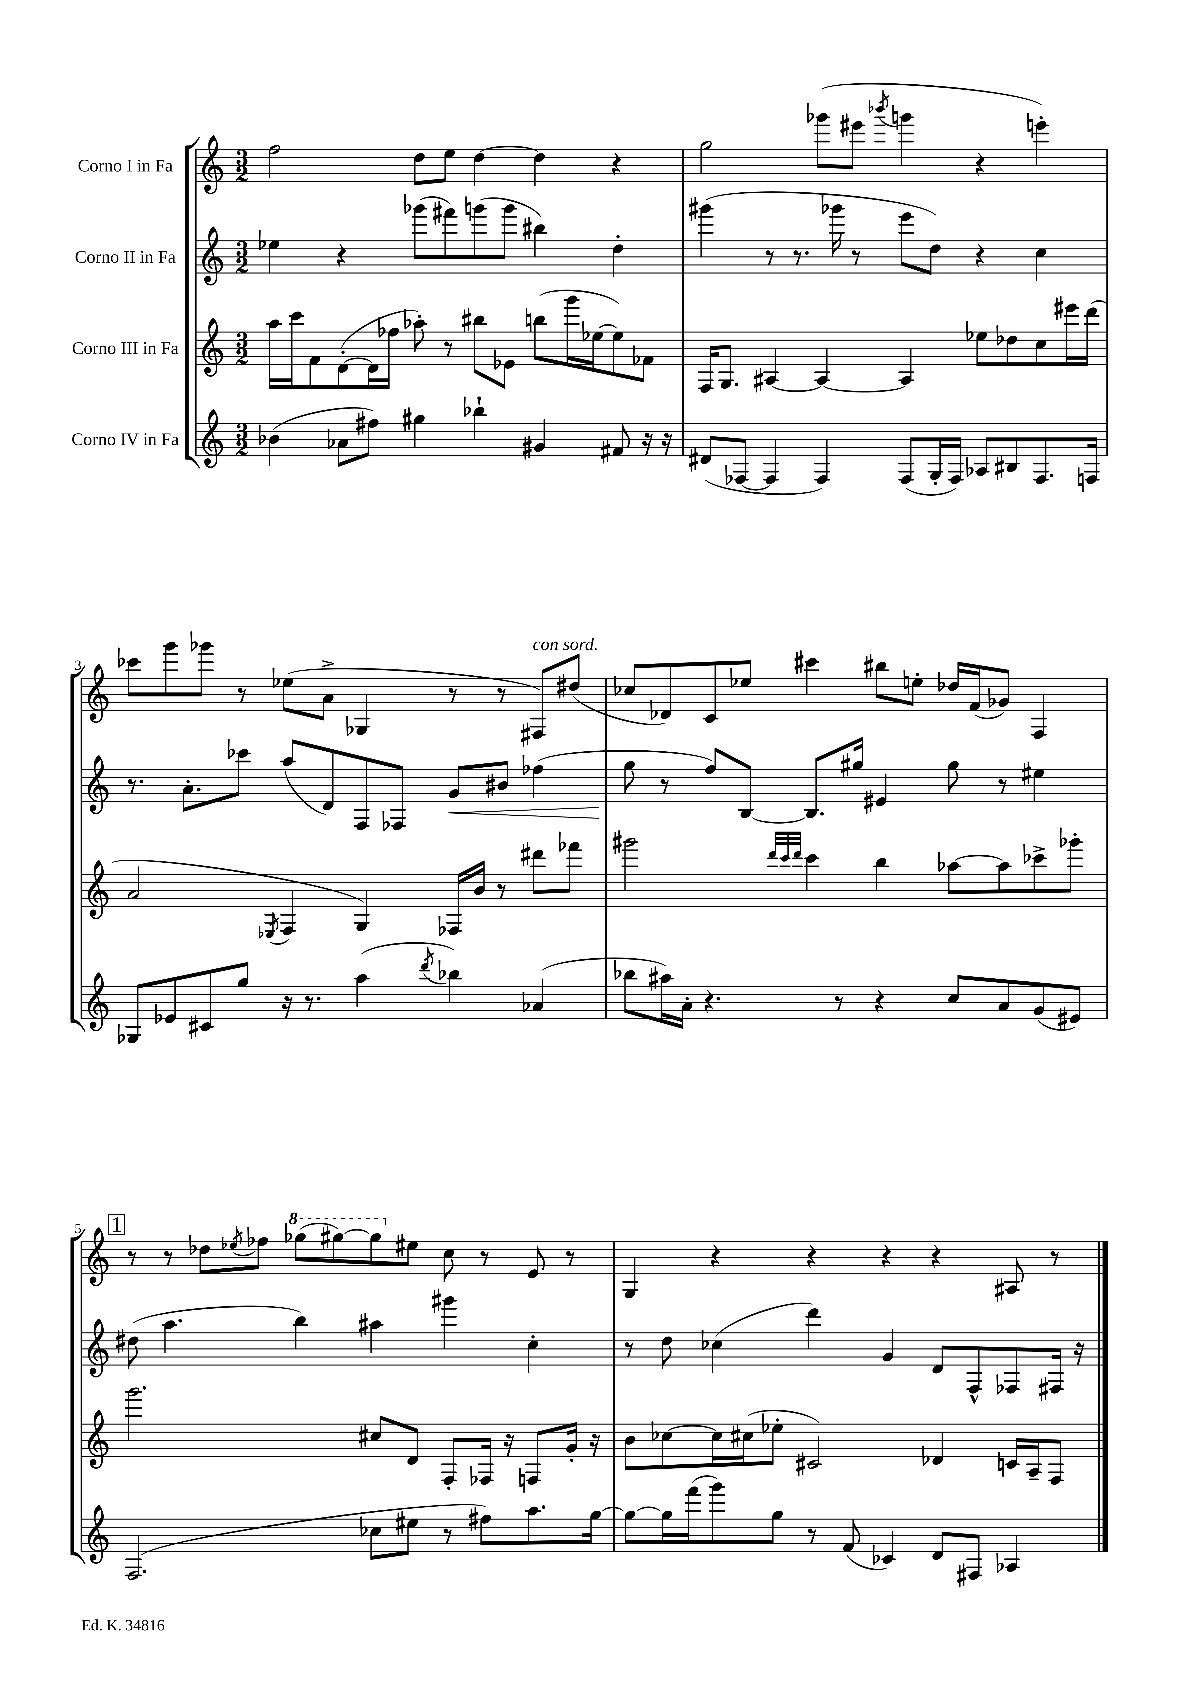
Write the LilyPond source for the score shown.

<<
\new StaffGroup <<
\new Staff = "s0" \with { instrumentName = "Corno I in Fa" } {
    \clef treble \key c \major \numericTimeSignature \time 3/2
    f''2 d''8 e''8 d''4~ d''4 r4 |
    g''2 ges'''8( eis'''8 \acciaccatura { bes'''8 } g'''4 r4 e'''4-.) |
    ces'''8 g'''8 ges'''8 r8 ees''8( a'8-> ges4 r8 r8 fis8^\markup { \italic "con sord." }) dis''8( |
    ces''8 des'8) c'8 ees''8 cis'''4 bis''8 e''8-. des''16 f'16( ges'8) f4 |
    \mark \markup { \box "1" } r8 r8 des''8 \acciaccatura { ees''8 } fes''8 \ottava #1 ges'''8( gis'''8~) gis'''8 \ottava #0 eis''8 c''8 r8 e'8 r8 |
    g4 r4 r4 r4 r4 ais8 r8 \bar "|." |
}
\new Staff = "s1" \with { instrumentName = "Corno II in Fa" } {
    \clef treble \key c \major \numericTimeSignature \time 3/2
    ees''4 r4 ges'''8( fis'''8) g'''8( g'''8 bis''4) d''4-. |
    gis'''4( r8 r8. ges'''16 r8 e'''8 d''8) r4 c''4 |
    r8. a'8.-. ces'''8 a''8( d'8) f8 fes8 g'8\< bis'8 fes''4( |
    g''8\! r8 f''8) b8~ b8. gis''16 eis'4 gis''8 r8 eis''4 |
    \mark \markup { \box "1" } dis''8( a''4. b''4) ais''4 gis'''4 c''4-. |
    r8 d''8 ces''4( d'''4) g'4 d'8 f8-^ fes8 fis16 r16 \bar "|." |
}
\new Staff = "s2" \with { instrumentName = "Corno III in Fa" } {
    \clef treble \key c \major \numericTimeSignature \time 3/2
    a''16 c'''16 f'8 d'8~-.( d'16 fes''16 aes''8-.) r8 bis''8 ees'8 b''8( g'''16 ees''16~ ees''8) fes'8 |
    f16 g8. ais4~ ais4~ ais4 ees''8 des''8 c''8 eis'''16 d'''16( |
    a'2 \acciaccatura { ees8 } f4 g4) fes16 b'16 r8 dis'''8 fes'''8 |
    gis'''2 \grace { d'''32 c'''32 d'''32 } c'''4 b''4 aes''8~ aes''8 ces'''8-> ges'''8-. |
    \mark \markup { \box "1" } g'''2. cis''8 d'8 f8-. fes16 r16 f8 g'16-. r16 |
    b'8 ces''8~ ces''16 cis''16( ees''8-. cis'2) des'4 c'16 a16-- f8 \bar "|." |
}
\new Staff = "s3" \with { instrumentName = "Corno IV in Fa" } {
    \clef treble \key c \major \numericTimeSignature \time 3/2
    bes'4( aes'8 fis''8) gis''4 bes''4-! gis'4 fis'8 r16 r16 |
    dis'8( fes8~ fes4 fes4) fes8( g16-. fes16) aes8 bis8 fes8. f16 |
    ges8 ees'8 cis'8 g''8 r16 r8. a''4( \acciaccatura { d'''8 } bes''4) aes'4( |
    bes''8 ais''16) a'16-. r4. r8 r4 c''8 a'8 g'8( eis'8) |
    \mark \markup { \box "1" } f2.( ces''8 eis''8 r8 fis''8) a''8. g''16~ |
    g''8~ g''16 f'''16( g'''8) g''8 r8 f'8( ces'4) d'8 fis8 aes4 \bar "|." |
}
>>
>>
